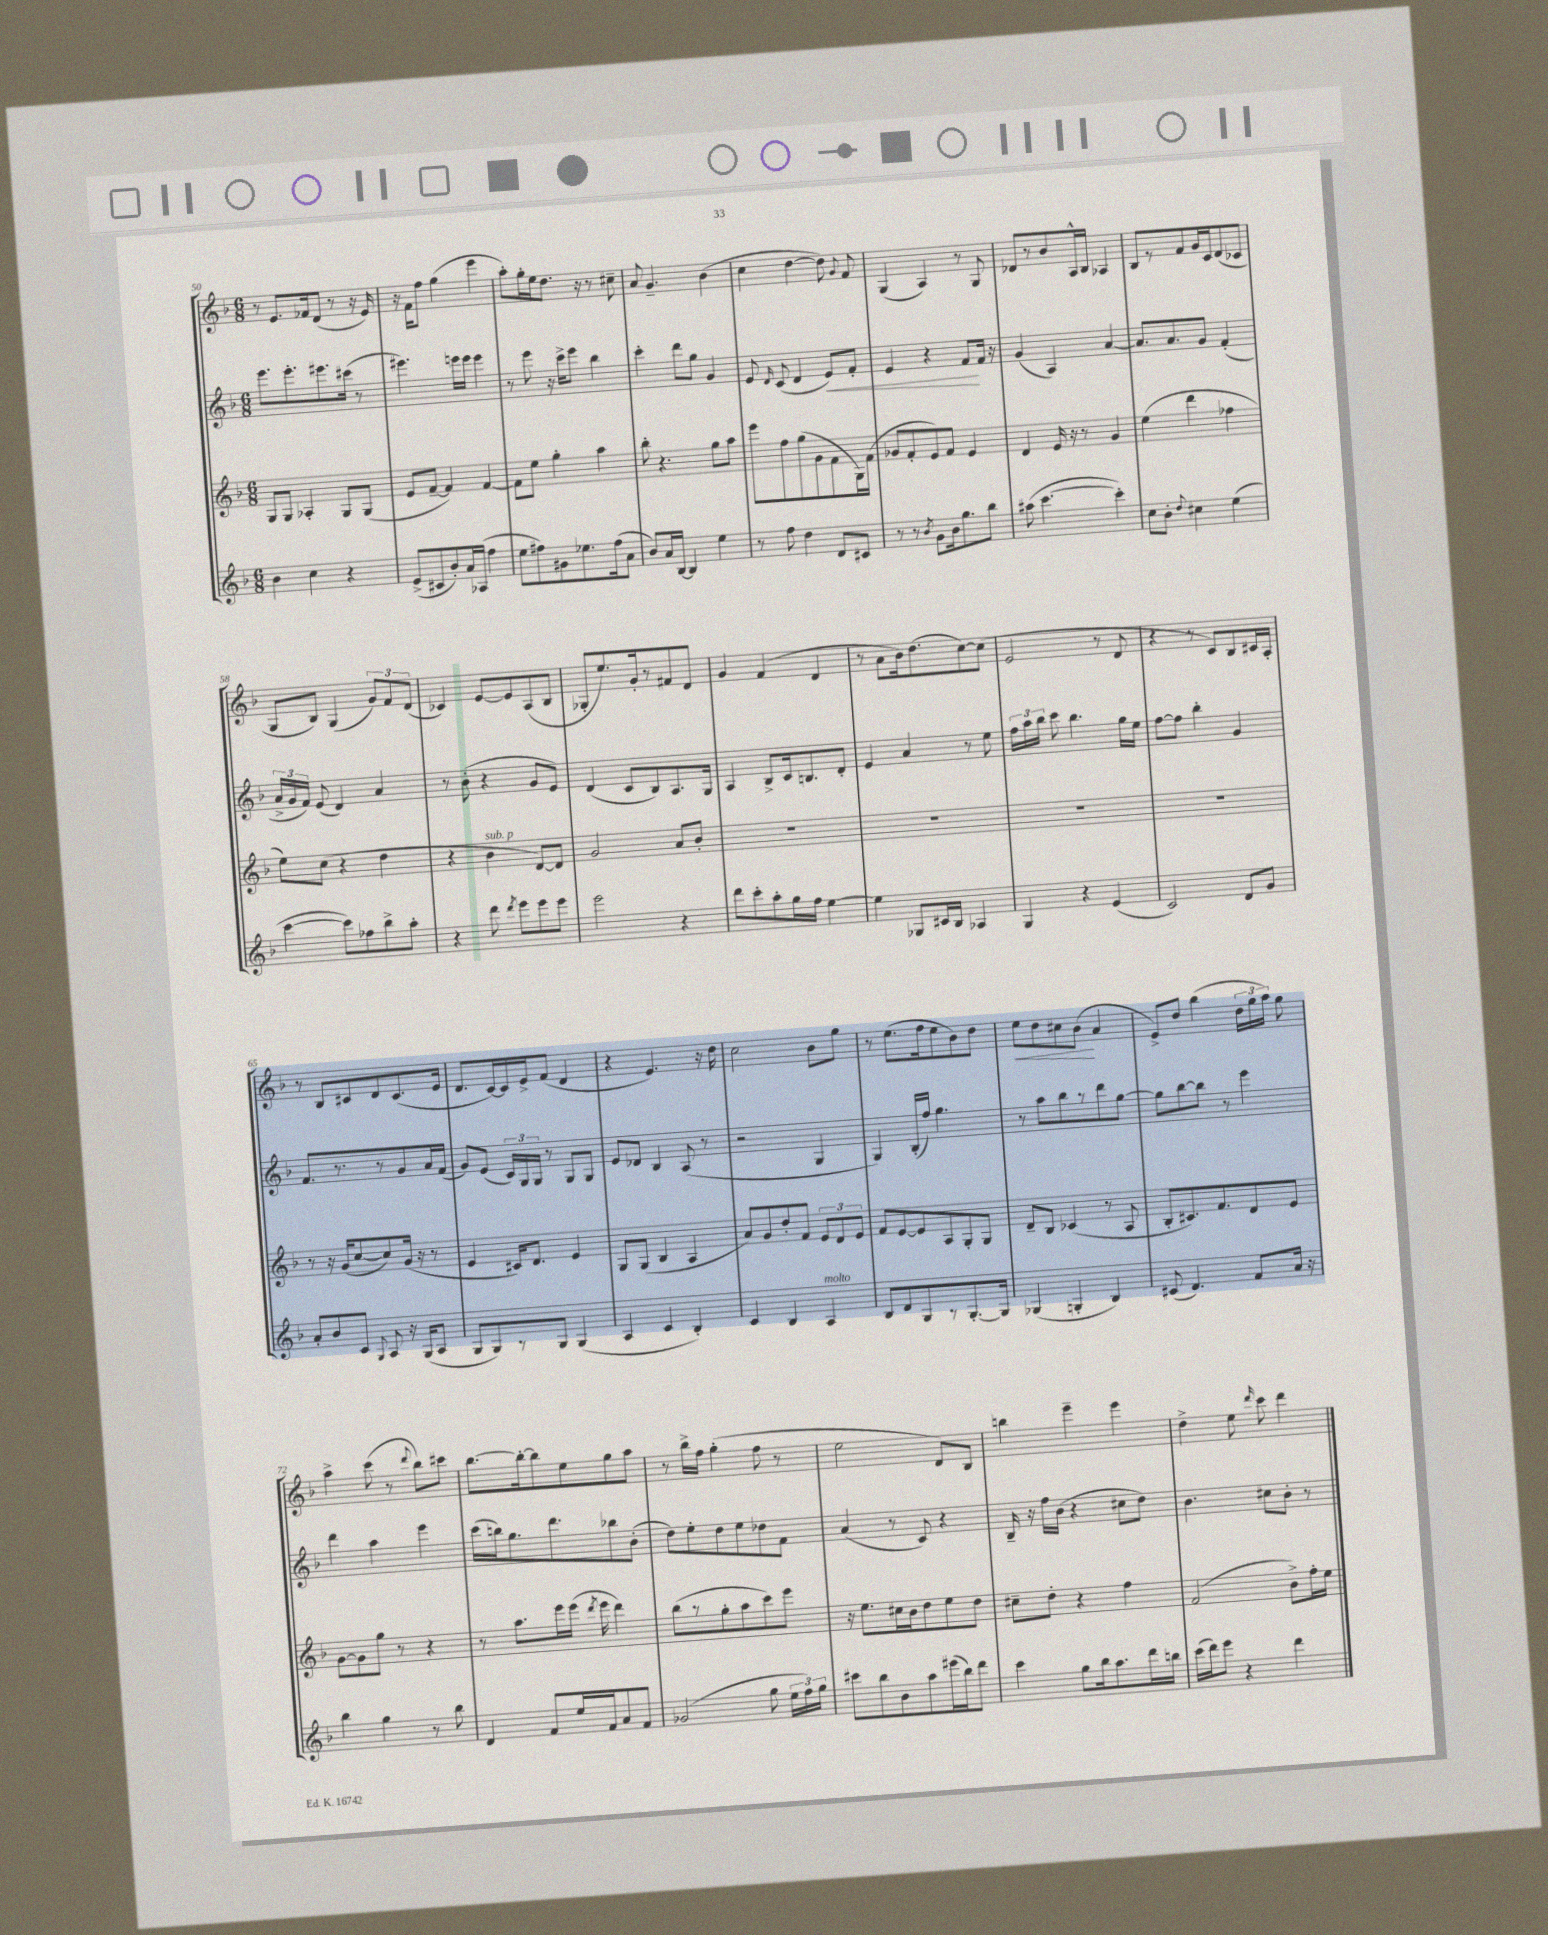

**kern	**kern	**kern	**dynam	**kern	**dynam
*part4	*part3	*part2	*part2	*part1	*part1
*staff4	*staff3	*staff2	*staff2	*staff1	*staff1
*clefG2	*clefG2	*clefG2	*	*clefG2	*
*k[b-]	*k[b-]	*k[b-]	*	*k[b-]	*
*M6/8	*M6/8	*M6/8	*	*M6/8	*
=50	=50	=50	=50	=50	=50
4b-\	8G/L	8.eee\L	.	8r	.
.	8G/J	.	.	8.e/L	.
.	.	8.eee'\	.	.	.
4cc\	4A-X'/	.	.	.	.
.	.	.	.	16f-X/k	.
.	.	8.eee#X\	.	(8d/J	.
4r	8G/L	.	.	8r	.
.	.	(16ccc#X\Jk	.	.	.
.	(8G/J	8r	.	16r	.
.	.	.	.	16e/)	.
=51	=51	=51	=51	=51	=51
(8e^/L	8e/L	4.eee#X\)	.	16r	.
.	.	.	.	16f\KL	.
8c#X/	[8f~/J	.	.	8ff\J	.
8b-'/)	4f/])	.	.	(4gg\	.
16a/L	.	16eeen\LL	.	.	.
(16A-X/JJ	.	16eee\JJ	.	.	.
4ff\	[4f/	4eee\	.	4eee\	.
=52	=52	=52	=52	=52	=52
8ee\L	8f\L]	8r	.	8aa'\L)	.
8ff#X\)	8ee\J	8eee\	.	16gg'\L	.
.	.	.	.	16ee\J	.
8g#X\	4gg'\	16r	.	8.dd\J	.
.	.	16ccc^\KL	.	.	.
8.ee-X\	.	8eee\J	.	.	.
.	.	.	.	16r	.
.	4aa\	4bb-\	.	8r	.
(16ff#\k	.	.	.	.	.
8a\J	.	.	.	8cc#X~\	.
=53	=53	=53	=53	=53	=53
8b-/L)	8bb-'\	4ccc'\	.	8a/	.
16a/L	4.r	.	.	4.g~/	.
[16B-/JJ	.	.	.	.	.
4B-/]	.	8ddd\L	.	.	.
.	.	8gg\J	.	.	.
4ee\	8gg\L	4g/	.	(4b-\	.
.	8aa\J	.	.	.	.
=54	=54	=54	=54	=54	=54
8r	8eee\L	8e/	.	4cc\	.
.	.	16qqd/	.	.	.
8ff\	8ff\	(8c/	.	.	.
4dd\	(8gg\	4d/	.	[4dd\	.
.	8g\	.	.	.	.
!	!	!	!LO:HP:b	!	!
8d/L	8f\	8e/L)	<	8dd\])	.
.	.	.	.	8qqg/	.
8c#X/J	16G\L)	8f'/J	.	8f/	.
.	(16f\JJ	.	.	.	.
=55	=55	=55	=55	=55	=55
8r	8g-X/L	4e/	.	(4G/	.
8r	8f'/	.	.	.	.
8qb-/	.	.	.	.	.
8g\L	8e/)	4r	.	4A/)	.
16b-\k	8f/J	.	.	.	.
8.gg\	.	.	.	.	.
.	4e/	8f/L	.	8r	.
8bb-\J	.	16f/Jk	[	8G/	.
.	.	16r	.	.	.
=56	=56	=56	=56	=56	=56
(8aa#X\	4d/	(4g/	.	8d-X/L	.
[4.ccc\	.	.	.	8r	.
.	16e/	4A/)	.	8b-/	.
.	16r	.	.	.	.
.	8r	.	.	16A^^/L	.
.	.	.	.	16B-/JJ	.
4ccc'\])	4g/	[4a/	.	4A-X/	.
=57	=57	=57	=57	=57	=57
8cc\L	(4ee\	8.a/L]	.	8B-/L	.
8b-'\J	.	.	.	8r	.
.	.	8.a/	.	.	.
8qqdd/	.	.	.	.	.
4cc#X\	4ddd\	.	.	8f/	.
.	.	8g/J	.	16g/L	.
.	.	.	.	16c/J	.
(4ee\	4ff-X\	(4f'/	.	(8d/	.
.	.	.	.	8c-X/J	.
!!LO:LB:g=z
=58	=58	=58	=58	=58	=58
[4ccc\	8ee\L)	24a^/LL	.	8G/L	.
.	.	24g/	.	.	.
.	.	24f/JJ)	.	.	.
.	(8cc\J	(8e/	.	8B-/J)	.
8ccc\L])	4r	4d/)	.	(4G/	.
8ff-X\	.	.	.	.	.
8bb-^\	4dd\	4a/	.	12g/L)	.
.	.	.	.	12f/	.
8aa'\J	.	.	.	.	.
.	.	.	.	(12d/J	.
=59	=59	=59	=59	=59	=59
4r	4r	8r	.	4c-X/)	.
.	.	(8b-'\	.	.	.
!	!LO:TX:a:i:t=sub. p	!	!	!	!
8ddd\	4b-\	4r	.	[8e/L	.
8qddd/	.	.	.	.	.
8eee\L	.	.	.	8e/]	.
8eee\	[8d/L)	8g/L	.	(8A/	.
8eee\J	8d/J]	8e/J)	.	8B-/J	.
=60	=60	=60	=60	=60	=60
2eee\	2g/	(4d/	.	8G-X'/L	.
.	.	.	.	8.ee/)	.
.	.	8c/L	.	.	.
.	.	.	.	16g'/k	.
.	.	8B-/)	.	8r	.
4r	8a/L	8.A/	.	8f#X/	.
.	8b-'/J	.	.	8d/J	.
.	.	16G/Jk	.	.	.
=61	=61	=61	=61	=61	=61
8ddd\L	2.r	4A/	.	4g/	.
8ccc'\	.	.	.	.	.
8aa'\	.	8B-^/L	.	(4f/	.
16gg\L	.	16c/k	.	.	.
16ff\JJ	.	8.Bn/	.	.	.
[4ee\	.	.	.	4d/	.
.	.	8d'/J	.	.	.
=62	=62	=62	=62	=62	=62
4ee\]	2.r	4e/	.	8r	.
.	.	.	.	8a\L	.
8G-X/L	.	4a/	.	16b-\k)	.
.	.	.	.	(8.dd\	.
16c#X/L	.	.	.	.	.
16B-/JJ	.	.	.	.	.
4A-X/	.	8r	.	[8cc\)	.
.	.	8ee\	.	(8cc\J]	.
=63	=63	=63	=63	=63	=63
4G/	2.r	24ff\LL	.	2e/	.
.	.	24aa\	.	.	.
.	.	24bb-\JJ	.	.	.
.	.	8ccc\	.	.	.
4r	.	4.bb-\	.	.	.
(4e/	.	.	.	8r	.
.	.	16gg\LL	.	8d/	.
.	.	16ee\JJ	.	.	.
=64	=64	=64	=64	=64	=64
2c/)	2.r	[8ff\L	.	4r	.
.	.	8ff\J]	.	.	.
.	.	4bb-'\	.	8r	.
.	.	.	.	8c/L)	.
8d/L	.	4g/	.	8B-/	.
8g/J	.	.	.	16c#X/L	.
.	.	.	.	16A'/JJ	.
!!LO:LB:g=z
=65	=65	=65	=65	=65	=65
8a'/L	8r	8.f/L	.	8r	.
8b-/	16r	.	.	8B-/L	.
.	(16g/KL	8.r	.	.	.
8c/J	[8cc/	.	.	8c#X/	.
8qqG/	.	.	.	.	.
8A/	8cc/])	8r	.	8d/	.
16r	(16g/Jk	8g/	.	(8.c#/	.
(16G/KL	16r	.	.	.	.
8A/J	8r	16a/L	.	.	.
.	.	(16f/JJ	.	16e/Jk	.
=66	=66	=66	=66	=66	=66
8G/L	4e/	8g/L)	.	8.d/L	.
8G/)	.	(8e/J	.	.	.
.	.	.	.	[16c/L)	.
8r	16c#X/KL)	24c/LL)	.	16c/]	.
.	.	24G/	.	.	.
.	8.d/J	.	.	16e^/J	.
.	.	24G/JJ	.	.	.
8G/J	.	8r	.	(8f/J	.
(4G/	4e/	8G/L	.	4d/	.
.	.	8G/J	.	.	.
=67	=67	=67	=67	=67	=67
4A/	8G/L	8e/L	.	4r	.
.	(8G/J	8d-X/J	.	.	.
4c/	4B-/	4B-/	.	4.e/)	.
4B-'/)	4A/	(8A/	.	.	.
.	.	8r	.	16r	.
.	.	.	.	16dd\	.
=68	=68	=68	=68	=68	=68
4c/	8a/L)	2r	.	2cc\	.
.	8g/	.	.	.	.
4B-/	8dd'/	.	.	.	.
.	8f/J	.	.	.	.
!LO:TX:a:i:t=molto	!	!	!	!	!
4A/	12e/L	4G/	.	8b-\L	.
.	12d/	.	.	.	.
.	.	.	.	8gg\J	.
.	12e/J	.	.	.	.
=69	=69	=69	=69	=69	=69
8B-/L	8f/L	4G/)	.	8r	.
8d/	[8e/	.	.	(8.ee\L	.
8G/	8e/]	(16B-'/LL	.	.	.
.	.	16ff/JJ)	.	16ff\k	.
8r	8A/	4.gg\	.	8ee\	.
[8.G'/	8G'/	.	.	8b-\)	.
.	8G/J	.	.	8dd\J	.
16G/Jk]	.	.	.	.	.
=70	=70	=70	=70	=70	=70
!	!	!	!	!	!LO:HP:b
(4G-X/	8d~/L	8r	.	8ee\L	<
.	8B-/J	8aa\L	.	8dd\	.
4Gn'/	(4c-X/	8bb-\	.	8cc#X\	.
.	.	8r	.	(8b-\J	.
4B-/)	8r	8ddd\	.	4a/	[
.	8A/	[8gg\J	.	.	.
=71	=71	=71	=71	=71	=71
(8c#X/	8B-'/L	8gg\L]	.	8e^/L)	.
4.d/)	8.c#X/)	[8bb-\	.	8dd/J	.
.	.	8bb-\J]	.	(4bb-\	.
.	8.f/	.	.	.	.
.	.	8r	.	.	.
8f/L	8d/	4eee\	.	24dd\LL	.
.	.	.	.	24gg\	.
.	.	.	.	24aa\JJ)	.
16a/Jk	8e/J	.	.	8gg\	.
16r	.	.	.	.	.
!!LO:LB:g=z
=72	=72	=72	=72	=72	=72
4bb-\	[8g\L	4ddd\	.	4aa^\	.
.	8g\]	.	.	.	.
4gg\	8gg\J	4aa\	.	(8ccc\	.
.	8r	.	.	8r	.
.	.	.	.	8qqddd/	.
8r	4r	4eee\	.	8bb-\L)	.
8bb-\	.	.	.	8ccc#X\J	.
=73	=73	=73	=73	=73	=73
4d/	8r	(16ccc\LL	.	[8.bb-\L	.
.	.	16bbn\J)	.	.	.
.	8.aa\L	8.gg\	.	.	.
.	.	.	.	16bb-'\k_	.
8f/L	.	.	.	8bb-\]	.
.	16eee\L	8.ddd\	.	.	.
16ee/L	(16eee\JJ	.	.	8ee\	.
.	8qddd/	.	.	.	.
16f/J	16eee\	.	.	.	.
8a/	4ddd\)	8bb-X\	.	8gg\	.
8f/J	.	(8b-'\J	.	8aa\J	.
=74	=74	=74	=74	=74	=74
(2g-X/	(8bb-\L	8dd\L)	.	8r	.
.	8r	8ee'\	.	16bb-^\LL	.
.	.	.	.	16ff\JJ	.
.	8gg'\	8dd\	.	(4gg'\	.
.	8aa\	8ee\	.	.	.
8gg\	8ccc\)	8dd-X\	.	8ff\	.
24ee\LL	8eee\J	8f\J	.	8r	.
24ff\)	.	.	.	.	.
24gg\JJ	.	.	.	.	.
=75	=75	=75	=75	=75	=75
8ccc#X\L	16r	(4a/	.	2ee\	.
.	8.ee\L	.	.	.	.
8bb-\	.	.	.	.	.
8b-\	16cc#X\L	8r	.	.	.
.	16b-\J	.	.	.	.
8aa\	8dd\	8c/)	.	.	.
(16eee#X\L	8ee\	4r	.	8d/L)	.
16bb-\J)	.	.	.	.	.
8ddd\J	8dd\J	.	.	8B-/J	.
=76	=76	=76	=76	=76	=76
4ccc\	8cc#X~\L	16B-~/	.	4bbn\	.
.	.	16r	.	.	.
.	8dd'\J	16ff\LL	.	.	.
.	.	(16b-\JJ	.	.	.
8gg\L	4r	4r	.	4eee~\	.
16bb-\k	.	.	.	.	.
8.aa\	.	.	.	.	.
.	4ff\	8cc#X\L	.	4eee\	.
16ddd\L	.	8dd\J)	.	.	.
16bbn\JJ	.	.	.	.	.
=77	=77	=77	=77	=77	=77
(16ccc\LL	(2f/	4.b-\	.	4dd^\	.
16ddd\J)	.	.	.	.	.
8eee\J	.	.	.	.	.
4r	.	.	.	8ee\	.
.	.	.	.	16qqddd/	.
.	.	8cc#X\L	.	8ccc\	.
4ddd\	8b-^\L)	8b-'\J	.	4ddd\	.
.	16ff'\L	8r	.	.	.
.	16ee\JJ	.	.	.	.
==	==	==	==	==	==
*-	*-	*-	*-	*-	*-
